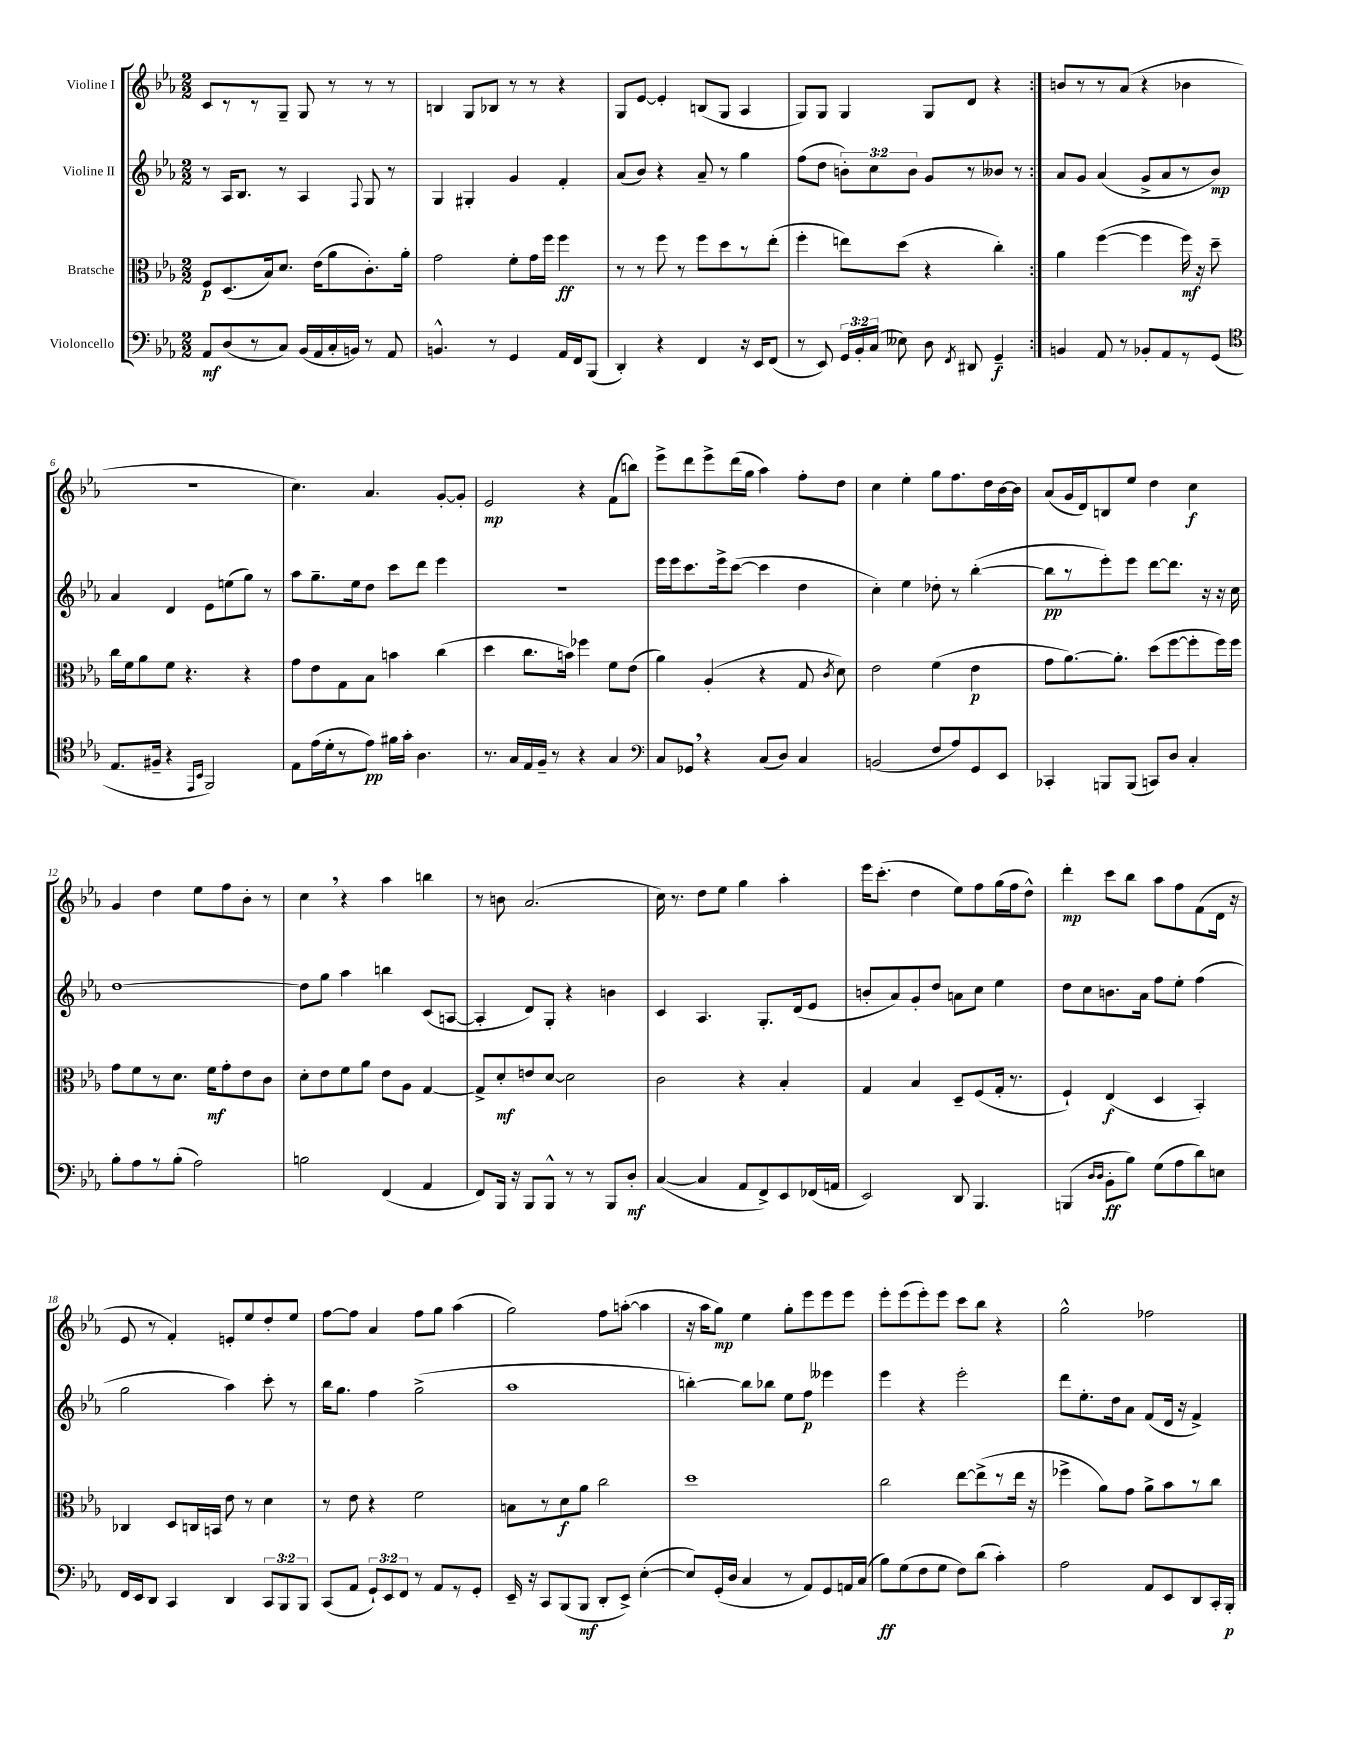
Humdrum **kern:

**kern	**kern	**kern	**kern
*staff4	*staff3	*staff2	*staff1
*clefF4	*clefC3	*clefG2	*clefG2
*k[b-e-a-]	*k[b-e-a-]	*k[b-e-a-]	*k[b-e-a-]
*M2/2	*M2/2	*M2/2	*M2/2
8AA-/L	8F/L	8r	8c/L
(8D/	(8.D/	16A-/LK	8r
.	.	8.B-/J	.
8r	.	.	8r
.	16B-/k)	.	.
8C/J)	8.d/J	8r	8G~/J
(16BB-/LL	.	4A-/	8G/
16AA-/	(16e-\LK	.	.
16C'/	8a-\	.	8r
16BB/JJ)	.	.	.
.	.	8qqF/	.
8r	8.c'\)	8G/	8r
8AA-/	.	8r	8r
.	16a-'\Jk	.	.
=	=	=	=
4.BB^^/	2g\	4G/	4B/
.	.	4G#'/	8G/L
8r	.	.	8B-/J
4GG/	8f'\L	4g/	8r
.	16g\L	.	8r
.	16ff\JJ	.	.
16AA-/LL	4ff\	4f'/	4r
16FF/J	.	.	.
(8BBB-/J	.	.	.
=	=	=	=
4DD'/)	8r	(8a-/L	8G/L
.	8r	8b-/J)	[8e-/J
4r	8ff\	4r	4e-'/]
.	8r	.	.
4FF/	8ff\L	8a-~/	(8B/L
.	8dd\	8r	8G/J
16r	8r	4gg\	4A-/
16EE-/LK	.	.	.
(8FF/J	(8ee-'\J	.	.
=	=	=	=
8r	4ff'\	(8ff\L	8G/L)
8EE-/)	.	8dd\J	8G/J
24GG/LL	8ee\L)	12b'\L)	4G/
24BB-'/	.	.	.
(24C/JJ	.	12cc\	.
8E--\)	(8dd\J	.	.
.	.	12b\J	.
8D\	4r	8g/L	8G/L
8qFF/	.	.	.
8DD#/	.	8r	8d/J
4GG~/	4cc'\)	8b--/J	4r
.	.	8r	.
=:|!	=:|!	=:|!	=:|!
4BB/	4a-\	8a-/L	8b/L
.	.	8g/J	8r
8AA-/	([4ff\	(4a-/	8r
8r	.	.	(8a-/J
8BB-'/L	4ff\]	8g^/L	4r
8AA-/	.	8a-/	.
8r	16ff\)	8r	4b-\
.	16r	.	.
(8GG/J	8dd~\	8b-/J)	.
=	=	=	=
*clefC4	*	*	*
8.E-/L	16cc\LL	4a-/	1r
.	16f\J	.	.
.	8a-\	.	.
16F#~/Jk	.	.	.
4r	8f\J	4d/	.
.	4.r	.	.
16qqEE-/LL	.	.	.
16qqBB-/JJ	.	.	.
2FF/)	.	8e-\L	.
.	.	(8ee\	.
.	4r	8gg\J)	.
.	.	8r	.
=	=	=	=
8E-\L	8g\L	8aa-\L	4.cc\)
(16e-\L	8e-\	8.gg~\	.
16d'\J	.	.	.
8r	8G\	.	.
.	.	16ee-\k	.
8e-\J)	8B-\J	8dd\J	4.a-/
16f#\LL	4b\	8ccc\L	.
16g'\JJ	.	.	.
4.A-\	.	8ddd\J	.
.	(4cc\	4eee-\	[8g'/L
.	.	.	8g'/]J
=	=	=	=
8.r	4dd\	1r	2e-/
16G/LL	.	.	.
16E-/	8.cc\L	.	.
16F~/JJ	.	.	.
8r	.	.	.
.	16b\Jk)	.	.
4r	4ff-\	.	4r
4G/	8f\L	.	(8f\L
.	(8e-\J	.	8bb\J)
=	=	=	=
*clefF4	*	*	*
8C/L	4a-\)	16eee-\LL	8eee-^\L
.	.	16eee-\J	.
8GG-/J	.	8.ccc\	8ddd\
4r	(4A-'/	.	8eee-^\
.	.	16eee-^\k	.
.	.	([8ccc\J	(16ddd\L
.	.	.	16gg\JJ
(8C/L	4r	4ccc\]	4aa-\)
8D/J)	.	.	.
4C/	8G/	4dd\	8ff'\L
.	8qc/	.	.
.	8d\)	.	8dd\J
=	=	=	=
(2BB/	2e-\	4cc'\)	4cc\
.	.	4ee-\	4ee-'\
8F/L	(4f\	8dd-'\	8gg\L
8A-/)	.	8r	8.ff\
8GG/	4e-\	([4bb-'\	.
.	.	.	16dd\L
8EE-/J	.	.	[16b-\
.	.	.	16b-\]JJ
=	=	=	=
4CC-'/	8g\L	8bb-\]L	(8a-/L
.	[8.a-\)	8r	16g/L
.	.	.	16d/J)
8BBB/L	.	8eee-'\)	8B/
.	8.a-'\]J	.	.
(8BBB/J	.	8eee-\J	8ee-/J
8CC/L)	(8dd\L	[8ddd\L	4dd\
8D/J	[8ff\	8.ddd\]J	.
4C'/	8ff'\]	.	4cc\
.	.	16r	.
.	16ff\L)	16r	.
.	16ff\JJ	16cc\	.
=	=	=	=
8B-'\L	8g\L	[1dd	4g/
8A-\	8f\	.	.
8r	8r	.	4dd\
(8B-'\J	8.d\J	.	.
2A-\)	.	.	8ee-\L
.	16f\LK	.	.
.	8g'\	.	8ff\
.	8e-\	.	8b-'\J
.	8c\J	.	8r
=	=	=	=
2B\	8d'\L	8dd\]L	4cc\
.	8e-\	8gg\J	.
.	8f\	4aa-\	4r
.	8a-\J	.	.
(4FF/	8e-\L	4bb\	4aa-\
.	8A-\J	.	.
4AA-/	[4G/	(8c/L	4bb\
.	.	[8A/J	.
=	=	=	=
8FF/L)	8G^/]L	4A'/]	8r
16BBB-/Jk	8d'/	.	8b\
16r	.	.	.
8BBB-/L	8e/	8d/L)	(2.a-/
8BBB-^^/J	[8d/J	8G'/J	.
8r	2d\]	4r	.
8r	.	.	.
8BBB-/L	.	4b\	.
8D'/J	.	.	.
=	=	=	=
([4C/	2c\	4c/	16cc\)
.	.	.	8.r
4C/]	.	4.A-/	8dd\L
.	.	.	8ee-\J
8AA-/L	4r	.	4gg\
8FF^/)	.	8.G'/L	.
8EE-/	4B-'/	.	4aa-'\
.	.	(16d/k	.
(16FF-/L	.	8e-/J	.
16AA/JJ	.	.	.
=	=	=	=
2EE-/)	4G/	8b'/L	16eee-\LK
.	.	.	(8.ccc'\J
.	.	8a-/)	.
.	4B-/	8g'/	4dd\
.	.	8dd/J	.
8DD/	8D~/L	8a\L	8ee-\L)
4.BBB-/	(8F/	8cc\J	8ff\
.	16G'/Jk	4ee-\	(16gg\L
.	8.r	.	16ff\J
.	.	.	8dd^^\J)
=	=	=	=
(4BBB/	4F`/)	8dd\L	4ddd'\
.	.	8cc\	.
16qqD/LL	.	.	.
16qqD/JJ	.	.	.
8BB-'\L	(4E-/	8.b\	8ccc\L
8B-\J)	.	.	8bb-\J
.	.	16a-\Jk	.
(8G\L	4D/	8ff\L	8aa-\L
8A-\	.	8ee-'\J	8ff\
8d\)	4BB-'/)	(4ff\	(8f\
8E\J	.	.	16d\Jk
.	.	.	16r
=	=	=	=
16FF/LL	4C-/	2gg\	8e-/
16EE-/J	.	.	.
8DD/J	.	.	8r
4CC/	8D/L	.	4f'/)
.	16C/L	.	.
.	16BB/JJ	.	.
4DD/	8e-\	4aa-\)	8e'/L
.	8r	.	8ee-/
12CC/L	4d\	8ccc'\	8dd'/
12BBB-/	.	.	.
.	.	8r	8ee-/J
12BBB-/J	.	.	.
=	=	=	=
(8CC/L	8r	16bb-\LK	[8ff\L
.	.	8.gg\J	.
8AA-/J	8e-\	.	8ff\]J
12GG`/L)	4r	4ff\	4a-/
12EE-/	.	.	.
12FF/J	.	.	.
8r	2f\	(2gg^\	8ff\L
8AA-/L	.	.	8gg\J
8r	.	.	(4aa-\
8GG'/J	.	.	.
=	=	=	=
16EE-~/	8B\L	1aa-	2gg\)
16r	.	.	.
8CC/L	8r	.	.
(8BBB-/	8d\	.	.
8BBB-/J	8a-\J	.	.
8DD'/L	2cc\	.	8ff\L
8EE-^/J)	.	.	([8aa'\J
([4E-'\	.	.	4aa\]
=	=	=	=
8E-/]L)	1dd	[4bb'\)	16r
.	.	.	16aa-\LK
(16GG'/L	.	.	8gg\J)
16D/JJ	.	.	.
4C/	.	8bb\]L	4ee-\
.	.	8bb-\J	.
8r	.	8ee-\L	8gg'\L
8AA-/L)	.	8ff\J	8eee-\
8GG/	.	4eee--\	8eee-\
16AA/L	.	.	8eee-\J
(16C/JJ	.	.	.
=	=	=	=
8B-\L)	2cc\	4eee-\	8eee-'\L
(8G\	.	.	(8eee-\
8F\	.	4r	8eee-'\)
8G\J	.	.	8eee-\J
8F\L)	[8ee-\L	2eee-'\	8ccc\L
(8d\J	(8ee-^\]	.	8bb-\J
4c'\)	8r	.	4r
.	16ee-\Jk	.	.
.	16r	.	.
=	=	=	=
2A-\	4ff-^\	8ddd\L	2gg^^\
.	.	8.ee-'\	.
.	8a-\L)	.	.
.	.	16dd\k	.
.	8g\J	8a-\J	.
8AA-/L	8a-^\L	(8f/L	2ff-\
8EE-/	8b-\	16d/Jk	.
.	.	16r	.
8DD/	8r	4f^/)	.
16CC'/L	8cc\J	.	.
16BBB-'/JJ	.	.	.
==	==	==	==
*-	*-	*-	*-
